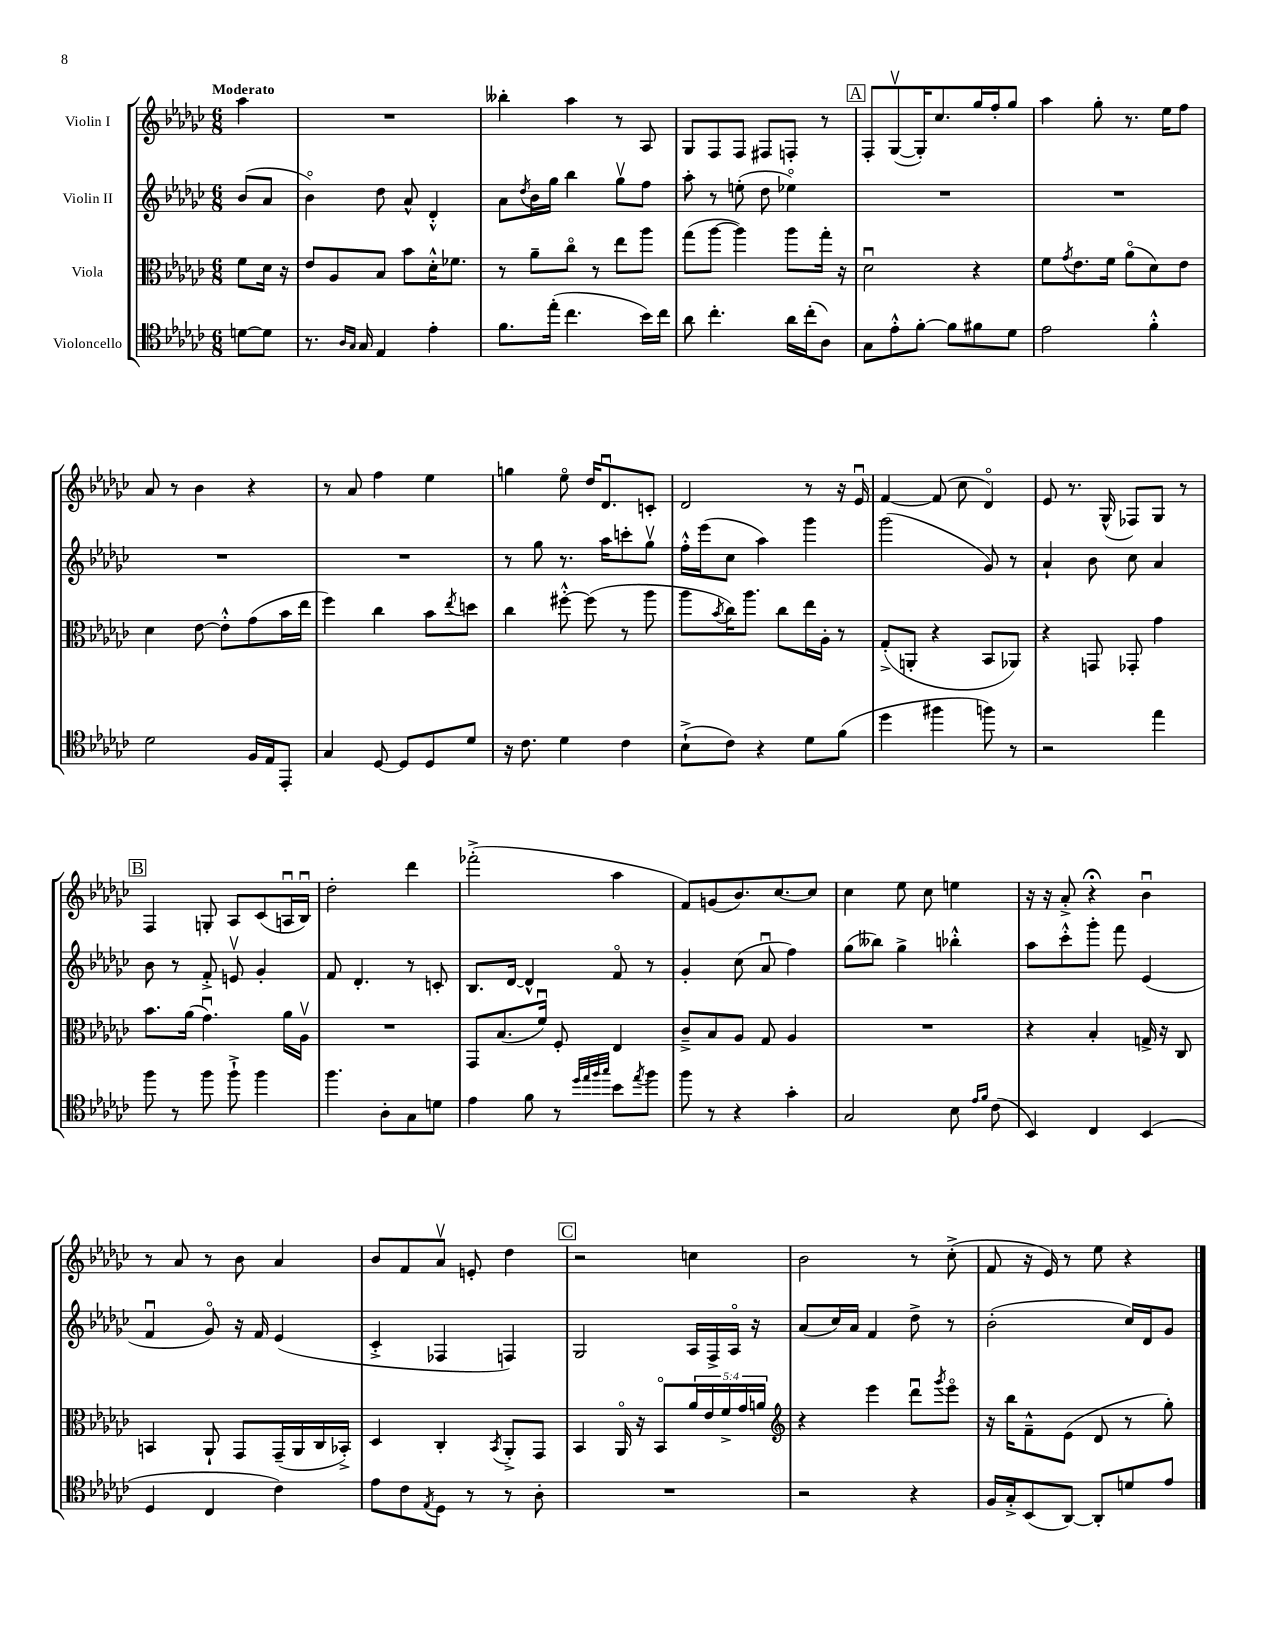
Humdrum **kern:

**kern	**kern	**kern	**kern
*part4	*part3	*part2	*part1
*staff4	*staff3	*staff2	*staff1
*I"Violoncello	*I"Viola	*I"Violin II	*I"Violin I
*clefC4	*clefC3	*clefG2	*clefG2
*k[b-e-a-d-g-c-]	*k[b-e-a-d-g-c-]	*k[b-e-a-d-g-c-]	*k[b-e-a-d-g-c-]
*M6/8	*M6/8	*M6/8	*M6/8
=	=	=	=
!	!	!	!LO:TX:a:B:t=Moderato
[8dn\L	8f\L	(8b-/L	4aa-\
8d\J]	16d-\Jk	8a-/J	.
.	16r	.	.
=1	=1	=1	=1
8.r	8e-/L	4b-\)	2.r
.	8A-/	.	.
16qqA-/LL	.	.	.
16qqG-/JJ	.	.	.
16G-/	.	.	.
4E-/	8B-/J	8dd-\	.
.	8b-\L	8a-^^/	.
4e-'\	16d-'^^\K	4d-'^^/	.
.	8.f-X\J	.	.
=2	=2	=2	=2
8.f\L	8r	8a-\L	4bb--X'\
.	.	8qdd-/	.
.	8a-~\L	16b-\L	.
(16ee-'\Jk	.	16gg-\JJ	.
4.cc-\	8cc-\J	4bb-\	4aa-\
.	8r	.	.
.	8ee-\L	8gg-v\L	8r
16b-\LL)	8aa-\J	8ff\J	8A-/
16cc-\JJ	.	.	.
=3	=3	=3	=3
8a-\	(8gg-\L	8aa-'\	8G-/L
4.cc-'\	[8aa-\J	8r	8F/
.	4aa-\])	(8een'\	8F/J
.	.	8dd-\	8F#X/L
16a-\LL	8aa-\L	4ee-X\)	8Fn'/J
(16cc-'\J	.	.	.
8A-\J)	16gg-'\Jk	.	8r
.	16r	.	.
!!LO:REH:place=s1:t=A
=4	=4	=4	=4
8G-\L	2d-u\	2.r	8F'/L
8e-'^^\	.	.	([8G-v/
[8f'\J	.	.	16G-'/K])
.	.	.	8.cc-/
8f\L]	.	.	.
8f#X\	4r	.	16gg-/L
.	.	.	16ff'/J
8d-\J	.	.	8gg-/J
=5	=5	=5	=5
2e-\	8f\L	2.r	4aa-\
.	8qg-/	.	.
.	8.e-\	.	.
.	.	.	8gg-'\
.	16f\Jk	.	.
.	(8a-\L	.	8.r
4f'^^\	8d-\)	.	.
.	.	.	16ee-\KL
.	8e-\J	.	8ff\J
!!LO:LB:g=z
=6	=6	=6	=6
2d-\	4d-\	2.r	8a-/
.	.	.	8r
.	[8e-\	.	4b-\
.	8e-'^^\L]	.	.
16F/LL	(8g-\	.	4r
16E-/J	.	.	.
8EE-'/J	16b-\L	.	.
.	16ee-\JJ	.	.
=7	=7	=7	=7
4G-/	4ff\)	2.r	8r
.	.	.	8a-/
[8D-/	4cc-\	.	4ff\
8D-/L]	.	.	.
8D-/	8b-\L	.	4ee-\
.	8qee-/	.	.
8d-/J	8ddn\J	.	.
=8	=8	=8	=8
16r	4cc-\	8r	4ggn\
8.c-\	.	.	.
.	.	8gg-\	.
4d-\	[8ff#X'^^\	8.r	8ee-\
.	(8ff#\]	.	16dd-/KL
.	.	16aa-\KL	8.d-u/
4c-\	8r	8cccn'\	.
.	8aa-\	8gg-v\J	8cn'/J
=9	=9	=9	=9
(8B-`^\L	8aa-\L	16ff'^^\LL	2d-/
.	.	(16eee-\J	.
.	8qb-/	.	.
8c-\J)	16cc-\K)	8cc-\J	.
.	8.aa-\J	.	.
4r	.	4aa-\)	.
.	8cc-\L	.	.
8d-\L	16ee-\L	4ggg-\	8r
.	16A-'\JJ	.	.
(8f\J	8r	.	16r
.	.	.	16e-u/
=10	=10	=10	=10
4dd-\	(8G-'^/L	(2ggg-\	[4f/
.	8AAn'/J	.	.
4ff#X\	4r	.	(8f/]
.	.	.	8cc-\
8ffn\)	8BB-/L	8g-/)	4d-/)
8r	8AA-X/J)	8r	.
=11	=11	=11	=11
2r	4r	4a-`/	8e-/
.	.	.	8.r
.	8GGn/	8b-\	.
.	.	.	(16G-^^/
.	8GG-X'/	8cc-\	8F-X/L)
4ee-\	4g-\	4a-/	8G-/J
.	.	.	8r
!!LO:LB:g=z
!!LO:REH:place=s1:t=B
=12	=12	=12	=12
8ff\	8.b-\L	8b-\	4F/
8r	.	8r	.
.	(16a-\Jk	.	.
8ff\	4.g-u\)	8f'^/	8Gn'/
8ff`^\	.	8env/	8A-/L
4ff\	.	4g-'/	(8c-/
.	16a-\LL	.	16Anu/L
.	16A-v\JJ	.	16B-u/JJ)
=13	=13	=13	=13
4.ff\	2.r	8f/	2dd-'\
.	.	4.d-'/	.
8A-'\L	.	.	.
8G-\	.	8r	4ddd-\
8dn\J	.	8cn'/	.
=14	=14	=14	=14
4e-\	8GG-/L	8.B-/L	(2fff-X'^\
.	(8.B-/	.	.
.	.	[16d-/Jk	.
8f\	.	4d-^^/]	.
.	16fu/Jk)	.	.
8r	8F'/	.	.
32qqdd-/LLL	.	.	.
32qqee-/	.	.	.
32qqff/	.	.	.
32qqgg-/JJJ	.	.	.
8b-\L	4E-/	8f/	4aa-\
8qee-/	.	.	.
8ff\J	.	8r	.
=15	=15	=15	=15
8ff\	8c-~^/L	4g-'/	8f/L)
8r	8B-/	.	(8gn/
4r	8A-/J	(8cc-\	8.b-/)
.	8G-/	8a-u/	.
.	.	.	[8.cc-/
4g-'\	4A-/	4ff\)	.
.	.	.	8cc-/J]
=16	=16	=16	=16
2G-/	2.r	(8gg-\L	4cc-\
.	.	8bb--X\J)	.
.	.	4gg-^\	8ee-\
.	.	.	8cc-\
8B-\	.	4bb-X'^^\	4een\
16qqe-/LL	.	.	.
16qqf/JJ	.	.	.
(8c-\	.	.	.
=17	=17	=17	=17
4BB-/)	4r	8aa-\L	16r
.	.	.	16r
.	.	8ccc-'^^\	8a-'^/
4C-/	4B-'/	8ggg-'\J	4r;<
.	.	8fff\	.
(4BB-/	16Gn^/	(4e-/	4b-u\
.	16r	.	.
.	8C-/	.	.
!!LO:LB:g=z
=18	=18	=18	=18
4D-/	4BBn/	4fu/	8r
.	.	.	8a-/
4C-/	8AA-`/	8g-/)	8r
.	8GG-/L	16r	8b-\
.	.	16f/	.
4c-\)	(16GG-~/L	(4e-/	4a-/
.	16AA-/	.	.
.	16C-/	.	.
.	16BB-X'^/JJ)	.	.
=19	=19	=19	=19
8e-\L	4D-/	4c-'^/	8b-/L
8c-\	.	.	8f/
8qE-/	.	.	.
8D-\J	4C-'/	4F-X/	8a-v/J
8r	.	.	8en'/
.	8qBB-/	.	.
8r	8AA-'^/L	4Fn/)	4dd-\
8A-'\	8GG-/J	.	.
!!LO:REH:place=s1:t=C
=20	=20	=20	=20
2.r	4BB-/	2G-/	2r
.	16AA-/	.	.
.	16r	.	.
.	8BB-/L	.	.
.	20a-/L	16A-/LL	4ccn\
.	20e-/	.	.
.	.	16F^/	.
.	20f^/	.	.
.	.	16A-/JJ	.
.	20g-/	.	.
.	.	16r	.
.	20an/JJ	.	.
=21	=21	=21	=21
*	*clefG2	*	*
2r	4r	(8a-/L	2b-\
.	.	16cc-/L)	.
.	.	16a-/JJ	.
.	4eee-\	4f/	.
4r	8ddd-u\L	8dd-^\	8r
.	8qggg-/	.	.
.	8eee-\J	8r	(8cc-'^\
=22	=22	=22	=22
16F/LL	16r	(2b-'\	8f/
16G-'^/J	16bb-\KL	.	.
(8BB-/	8f~^^\	.	16r
.	.	.	16e-/)
[8AA-/J)	(8e-\J	.	8r
8AA-'/L]	8d-/	.	8ee-\
8dn/	8r	16cc-/LL)	4r
.	.	16d-/J	.
8e-/J	8gg-'\)	8g-/J	.
==	==	==	==
*-	*-	*-	*-
